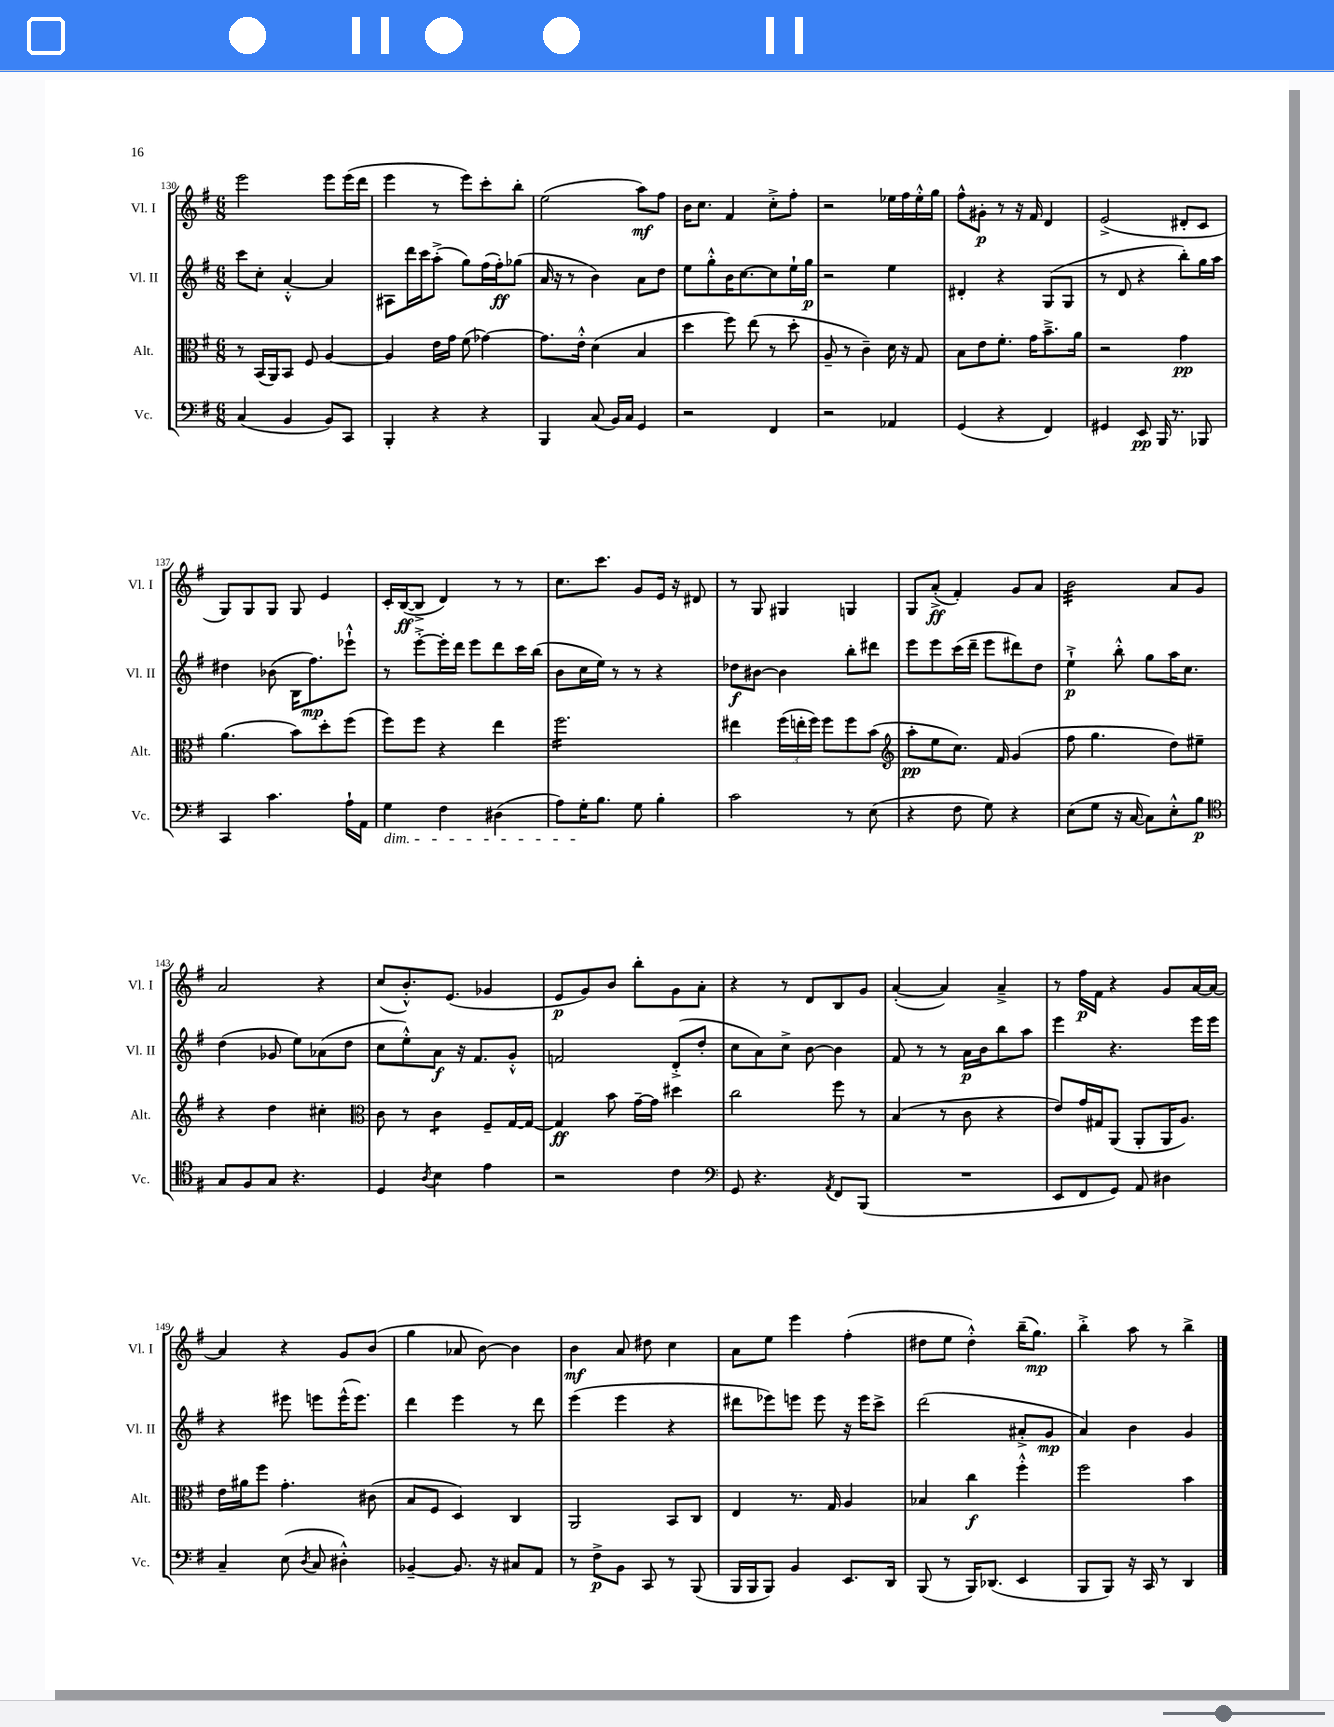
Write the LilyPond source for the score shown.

<<
\new StaffGroup <<
\new Staff = "s0" \with { instrumentName = "Vl. I" shortInstrumentName = "Vl. I" } {
    \clef treble \key g \major \numericTimeSignature \time 6/8
    e'''2 e'''8 e'''16( d'''16 |
    e'''4 r8 e'''8) c'''8-. b''8-. |
    e''2( a''8\mf) fis''8 |
    b'16 c''8. fis'4 c''8-.-> fis''8-. |
    r2 ees''16 fis''16 ees''16-.-^ g''16 |
    fis''8-^ gis'8-.\p r8 r16 fis'16 d'4 |
    e'2->( dis'8-. c'8 |
    g8) g8 g8 g8 e'4 |
    c'16-. b16~\ff( b8-> d'4) r8 r8 |
    c''8. c'''8. g'8 e'16 r16 dis'8 |
    r8 g8 gis4 g4 |
    g8 a'8-.->\ff( fis'4-.) g'8 a'8 |
    b'2:32 a'8 g'8 |
    a'2 r4 |
    c''8( b'8.-.-^) e'8.( ges'4 |
    e'8\p g'8) b'8 b''8-. g'8 a'8-. |
    r4 r8 d'8 b8 g'8 |
    a'4~-.( a'4) a'4---> |
    r8 fis''16\p fis'16 r4 g'8 a'16~ a'16~ |
    a'4 r4 g'8 b'8( |
    g''4 aes'8 b'8~) b'4 |
    b'4\mf a'8 dis''8 c''4 |
    a'8 e''8 e'''4 fis''4-.( |
    dis''8 e''8 dis''4-.-^) b''16--( g''8.\mp) |
    b''4-.-> a''8 r8 b''4-> \bar "|." |
}
\new Staff = "s1" \with { instrumentName = "Vl. II" shortInstrumentName = "Vl. II" } {
    \clef treble \key g \major \numericTimeSignature \time 6/8
    c'''8 c''8-. a'4~-.-^ a'4 |
    ais8 d'''16 c'''16 a''8-.->( g''8) fis''16( fis''16-.\ff) ges''8( |
    a'16 r16 r8 b'4) a'8 d''8 |
    e''8 g''8-.-^ b'16 c''8.~ c''8 e''16-! g''16\p |
    r2 e''4 |
    dis'4-. r4 g8( g8 |
    r8 d'8 r4 b''8-.) g''16 a''16 |
    dis''4 bes'8( b16 fis''8.\mp) ees'''8-!-^ |
    r8 e'''8~-.-> e'''16-. d'''16 e'''8 d'''8 c'''16 b''16( |
    b'8 c''16 e''16) r8 r8 r4 |
    des''8\f bis'8~ bis'4 b''8-. dis'''8 |
    e'''8 e'''8 c'''16( d'''16-- e'''8 dis'''8) d''8 |
    e''4-!->\p b''8-.-^ g''8 a''16 c''8. |
    d''4( ges'8 e''8) aes'8( d''8 |
    c''8 e''8-.-^) a'8\f r16 fis'8. g'8-.-^ |
    f'2 d'8-.->( d''8-. |
    c''8 a'8) c''8-> b'8~ b'4 |
    fis'8 r8 r8 a'16\p b'16 b''8 a''8 |
    e'''4 r4. e'''16 e'''16 |
    r4 eis'''8 e'''8 e'''16-^( e'''8.) |
    d'''4 e'''4 r8 d'''8 |
    e'''4( e'''4 r4 |
    dis'''8 ees'''8) e'''8 e'''8 r16 e'''16 c'''8-> |
    d'''2( ais'8-.-> g'8\mp |
    a'4) b'4 g'4 \bar "|." |
}
\new Staff = "s2" \with { instrumentName = "Alt." shortInstrumentName = "Alt." } {
    \clef alto \key g \major \numericTimeSignature \time 6/8
    r8 b,16( a,16) b,8 fis8 a4~ |
    a4 e'16 g'16 fis'8( ges'4~) |
    ges'8. e'16-.-^ d'4( b4 |
    d''4 fis''8) e''8( r8 d''8-. |
    a8-- r8 c'4--) d'16 r16 g8 |
    b8 e'8 fis'8.-. g'16 b'8.---> a'16 |
    r2 g'4\pp |
    a'4.( b'8) d''8-. fis''8( |
    fis''8) fis''8 r4 e''4 |
    fis''2.:16 |
    eis''4 \tuplet 3/2 { fis''16( e''16-. fis''16) } fis''8 fis''8 b'8( |
    \clef treble a''8-.\pp e''8 c''8.) fis'16 g'4( |
    fis''8 g''4. d''8) eis''8-- |
    r4 d''4 cis''4-. |
    \clef alto c'8 r8 c'4:8 fis8-- g16~ g16~ |
    g4\ff b'8 g'16~-- g'16 dis''4 |
    c''2 fis''8 r8 |
    b4( r8 c'8 r4 |
    e'8) g'16 gis16 a,8( a,8-. a,16 a8.) |
    e'16 ais'16 fis''8 g'4.-. cis'8( |
    b8 fis8 d4) c4 |
    a,2 b,8 c8 |
    e4 r8. g16 a4 |
    bes4 c''4\f fis''4-.-^ |
    fis''2 b'4 \bar "|." |
}
\new Staff = "s3" \with { instrumentName = "Vc." shortInstrumentName = "Vc." } {
    \clef bass \key g \major \numericTimeSignature \time 6/8
    c4( b,4 b,8) c,8 |
    b,,4-. r4 r4 |
    b,,4 c8( b,16) c16 g,4 |
    r2 fis,4 |
    r2 aes,4 |
    g,4( r4 fis,4) |
    gis,4 e,8\pp b,,16 r8. bes,,8 |
    c,4 c'4. a16-! a,16 |
    g4\dim fis4 dis4( |
    a8) g16-.\! b8. g8 b4-. |
    c'2 r8 e8( |
    r4 fis8 g8) r4 |
    e8( g8 r16 c16~ c8) e8-.-^ b8\p |
    \clef tenor g8 fis8 g8 r4. |
    d4 \acciaccatura { a8 } b4 e'4 |
    r2 c'4 |
    \clef bass g,8 r4. \acciaccatura { a,8 } fis,8 b,,8( |
    R2. |
    e,8 fis,8 g,8) a,8 dis4 |
    c4-- e8( \acciaccatura { d8 } c8 dis4-.-^) |
    bes,4~-- bes,8. r16 cis8 a,8 |
    r8 fis8->\p b,8 c,8 r8 b,,8( |
    b,,16 b,,16 b,,8) b,4 e,8. d,16 |
    b,,8( r8 b,,16) des,8.( e,4 |
    b,,8 b,,8) r16 c,16 r8 d,4 \bar "|." |
}
>>
>>
\layout { \context { \Score currentBarNumber = #130 } }
